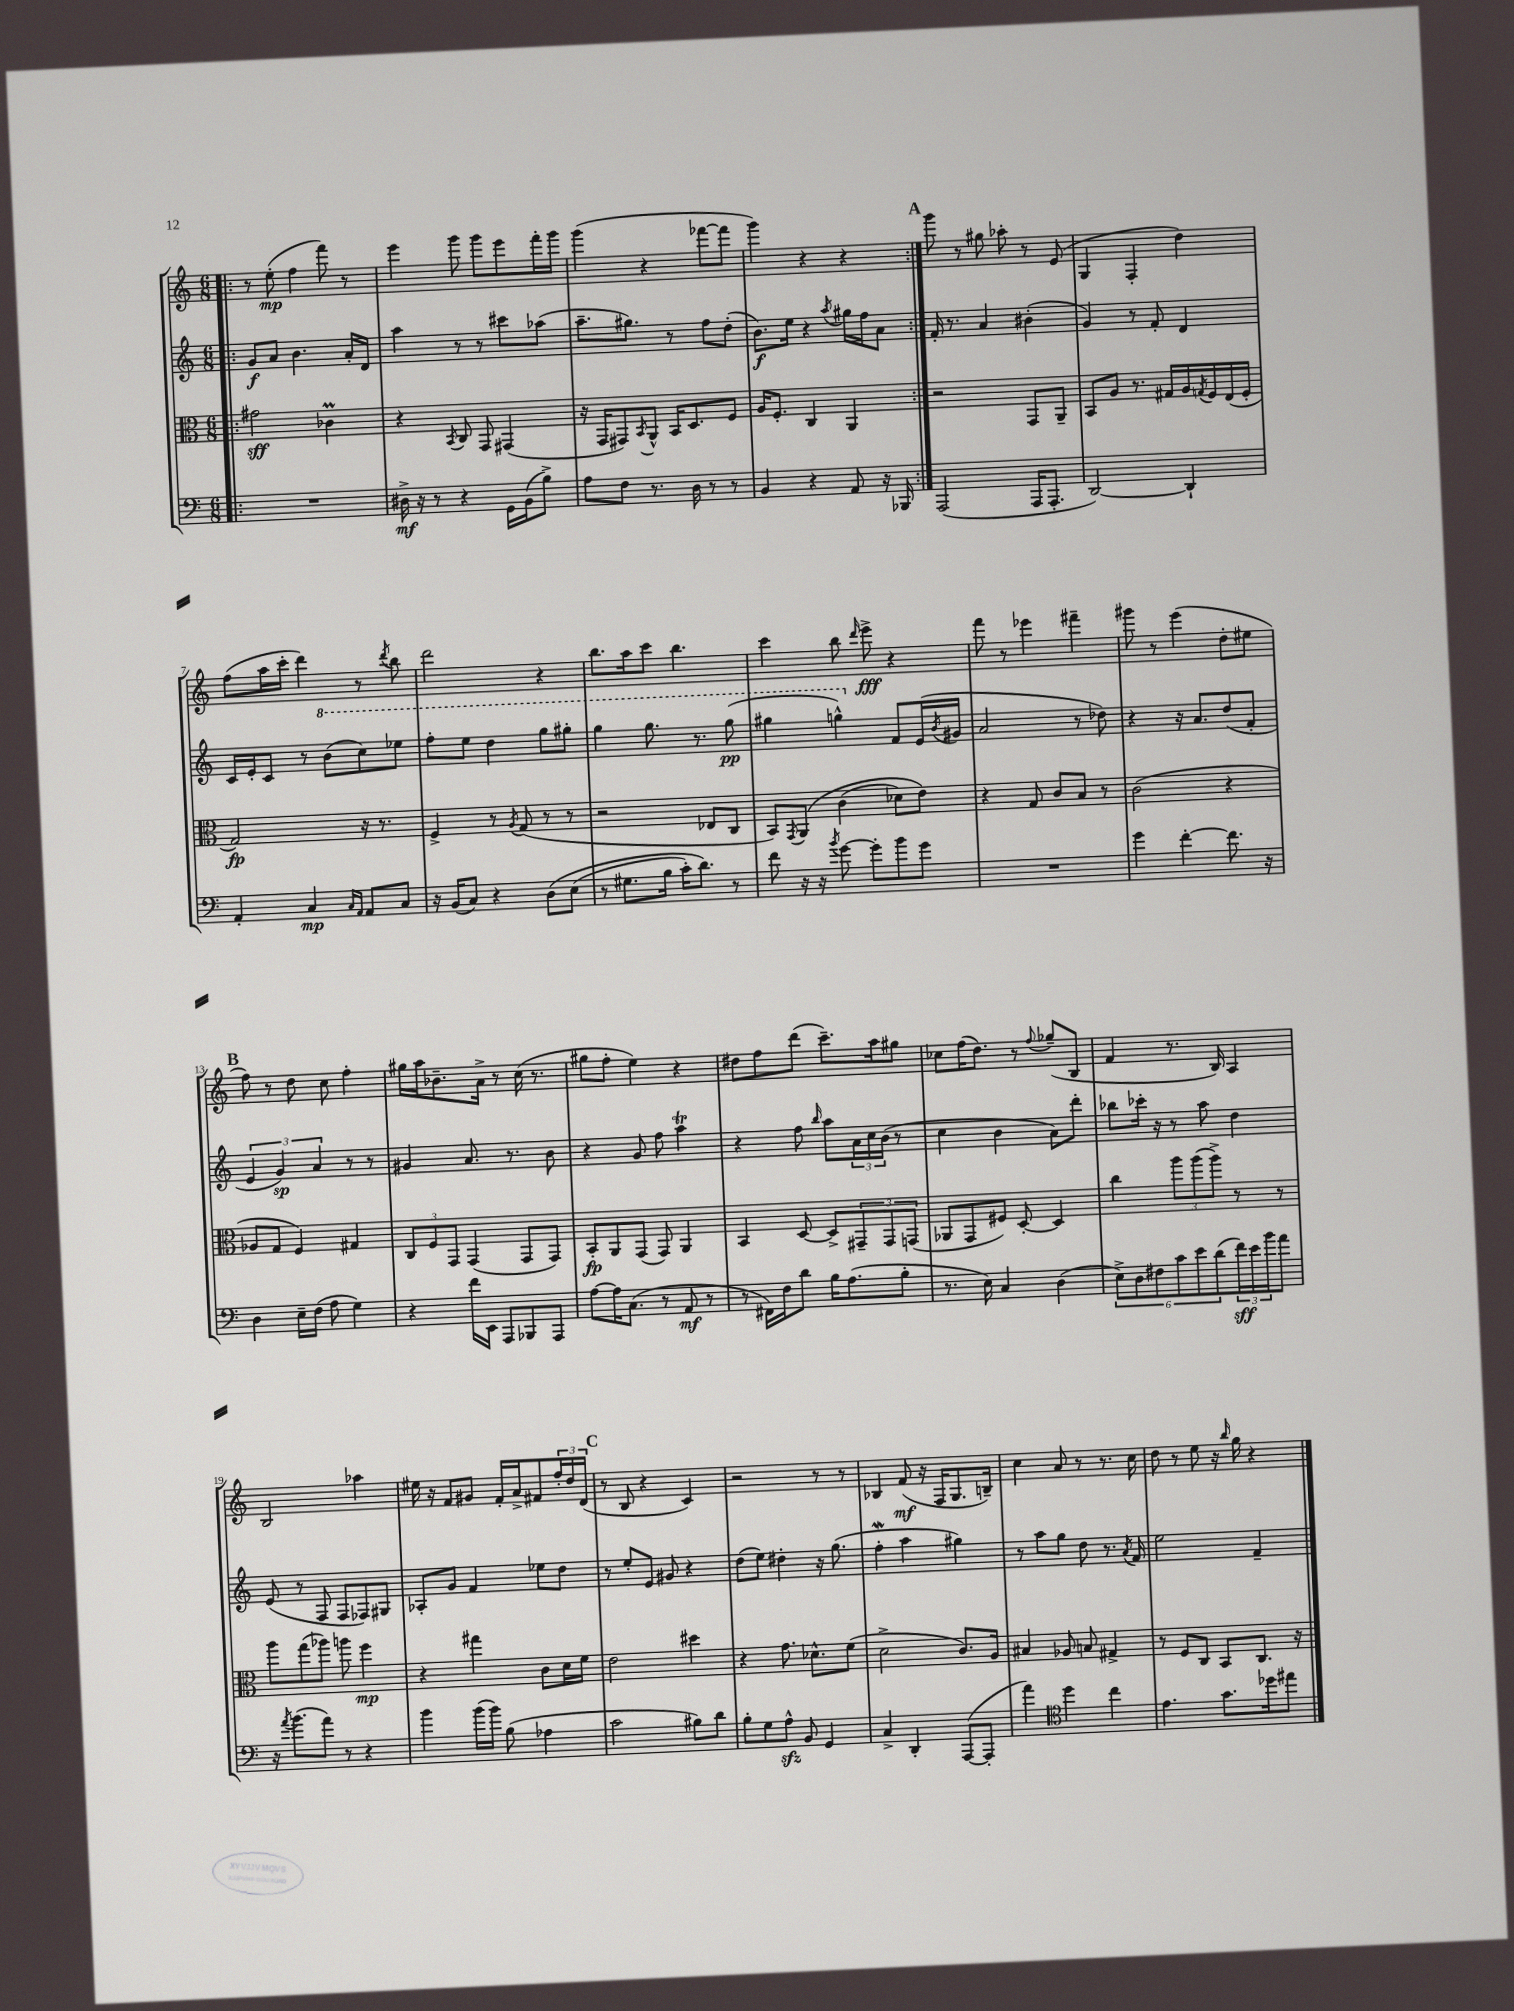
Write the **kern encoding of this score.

**kern	**dynam	**kern	**dynam	**kern	**dynam	**kern	**dynam
*part4	*part4	*part3	*part3	*part2	*part2	*part1	*part1
*staff4	*staff4	*staff3	*staff3	*staff2	*staff2	*staff1	*staff1
*clefF4	*	*clefC3	*	*clefG2	*	*clefG2	*
*k[]	*	*k[]	*	*k[]	*	*k[]	*
*M6/8	*	*M6/8	*	*M6/8	*	*M6/8	*
=1!|:	=1!|:	=1!|:	=1!|:	=1!|:	=1!|:	=1!|:	=1!|:
2.r	.	2g#X\	sff	8g/L	f	8r	.
.	.	.	.	8a/J	.	(8ee'\	mp
.	.	.	.	4.b\	.	4ff\	.
.	.	4c-XM\	.	.	.	8fff\)	.
.	.	.	.	16a'/LL	.	8r	.
.	.	.	.	16d/JJ	.	.	.
=2	=2	=2	=2	=2	=2	=2	=2
16D#X^\	mf	4r	.	4aa\	.	4eee\	.
16r	.	.	.	.	.	.	.
8r	.	.	.	.	.	.	.
.	.	8qBB/	.	.	.	.	.
4r	.	8C/	.	8r	.	8ggg\	.
.	.	8GG/	.	8r	.	8ggg\L	.
16GG\LL	.	(4GG#X/	.	8ccc#X\L	.	8eee\	.
(16BB\J	.	.	.	.	.	.	.
8B^\J)	.	.	.	(8aa-X\J	.	16fff'\L	.
.	.	.	.	.	.	16ggg\JJ	.
=3	=3	=3	=3	=3	=3	=3	=3
8A\L	.	16r	.	8.aa~\L	.	(4ggg\	.
.	.	16GG/KL	.	.	.	.	.
8F\J	.	8GG#X/)	.	.	.	.	.
.	.	.	.	8.gg#X\J)	.	.	.
.	.	8qBB/	.	.	.	.	.
8.r	.	8AA^^/J	.	.	.	4r	.
.	.	16BB/KL	.	8r	.	.	.
16D\	.	8.D/	.	.	.	.	.
8r	.	.	.	8ff\L	.	[8fff-X\L	.
8r	.	8F/J	.	(8dd'\J	.	8fff-\J]	.
=4	=4	=4	=4	=4	=4	=4	=4
4BB/	.	16A/KL	.	8.b\L)	f	4ggg\)	.
.	.	8.F'/J	.	.	.	.	.
.	.	.	.	16ee\Jk	.	.	.
4r	.	4C/	.	4r	.	4r	.
.	.	.	.	8qaa/	.	.	.
8AA/	.	4AA/	.	16gg#X\LL	.	4r	.
.	.	.	.	16ff\J	.	.	.
16r	.	.	.	8a\J	.	.	.
16BBB-X/	.	.	.	.	.	.	.
!!LO:REH:place=s1:t=A
=5:|!	=5:|!	=5:|!	=5:|!	=5:|!	=5:|!	=5:|!	=5:|!
(2AAA/	.	2r	.	16f'/	.	8ggg\	.
.	.	.	.	8.r	.	.	.
.	.	.	.	.	.	8r	.
.	.	.	.	4a/	.	8gg#X\	.
.	.	.	.	.	.	8aa-X'\	.
16AAA/KL	.	8GG/L	.	(4b#X'\	.	8r	.
8.AAA'/J	.	.	.	.	.	.	.
.	.	8AA~/J	.	.	.	(8e/	.
=6	=6	=6	=6	=6	=6	=6	=6
[2DD/)	.	8BB/L	.	4g/)	.	4G/	.
.	.	8A/J	.	.	.	.	.
.	.	8.r	.	8r	.	4F'/	.
.	.	.	.	8f'/	.	.	.
.	.	16G#X/LL	.	.	.	.	.
4DD`/]	.	16A/	.	4d/	.	4dd\)	.
.	.	8qGn/	.	.	.	.	.
.	.	16F/	.	.	.	.	.
.	.	(16E/	.	.	.	.	.
.	.	16F'/JJ	.	.	.	.	.
!!LO:LB:g=z
=7	=7	=7	=7	=7	=7	=7	=7
4AA'/	.	2G/)	fp	16c/LL	.	(8ff\L	.
.	.	.	.	16e'/J	.	.	.
.	.	.	.	8c/J	.	16aa\L	.
.	.	.	.	.	.	16ccc'\JJ	.
4C/	mp	.	.	8r	.	4ddd\)	.
*	*	*	*	*8va	*	*	*
.	.	.	.	(8bb\L	.	.	.
16qqC/LL	.	.	.	.	.	.	.
16qqAA/JJ	.	.	.	.	.	.	.
8AA/L	.	16r	.	8ccc\)	.	8r	.
.	.	8.r	.	.	.	.	.
.	.	.	.	.	.	8qddd/	.
8C/J	.	.	.	8eee-X\J	.	8bb\	.
=8	=8	=8	=8	=8	=8	=8	=8
16r	.	4F^/	.	8fff'\L	.	2ddd\	.
(16BB/KL	.	.	.	.	.	.	.
8C/J)	.	.	.	8eee\J	.	.	.
4r	.	8r	.	4ddd\	.	.	.
.	.	8qA/	.	.	.	.	.
.	.	(8G/	.	.	.	.	.
(8D\L	.	8r	.	8ggg\L	.	4r	.
(8E\J	.	8r	.	8ggg#X'\J	.	.	.
=9	=9	=9	=9	=9	=9	=9	=9
8r	.	2r	.	4ggg\	.	8.bb\L	.
8.G#X\L	.	.	.	.	.	.	.
.	.	.	.	.	.	16aa\k	.
.	.	.	.	8.ggg\	.	8ccc\J	.
16B\Jk	.	.	.	.	.	.	.
16c'\KL)	.	.	.	.	.	4.bb\	.
8.d\J)	.	.	.	8.r	.	.	.
.	.	8E-X/L	.	.	.	.	.
8r	.	8C/J	.	(8ggg\	pp	.	.
=10	=10	=10	=10	=10	=10	=10	=10
8f\	.	8BB/L)	.	4ggg#X\	.	4ccc\	.
.	.	8qGG/	.	.	.	.	.
16r	.	(8AA/J	.	.	.	.	.
16r	.	.	.	.	.	.	.
8qb/	.	.	.	.	.	.	.
[8g\	.	(4c\	.	4gggn^^\)	.	8bb\	.
.	.	.	.	.	.	16qqddd/	.
8g'\L]	.	.	.	.	.	8eee^\	fff
*	*	*	*	*X8va	*	*	*
8b\	.	8d-X\L)	.	8f/L	.	4r	.
8g\J	.	8e\J)	.	(16e/L	.	.	.
.	.	.	.	8qb/	.	.	.
.	.	.	.	16g#X/JJ	.	.	.
=11	=11	=11	=11	=11	=11	=11	=11
2.r	.	4r	.	2a/	.	8fff\	.
.	.	.	.	.	.	8r	.
.	.	8G/	.	.	.	4eee-X\	.
.	.	8c/L	.	.	.	.	.
.	.	8B/J	.	8r	.	4fff#X~\	.
.	.	8r	.	8dd-X\)	.	.	.
=12	=12	=12	=12	=12	=12	=12	=12
4g\	.	(2c\	.	4r	.	8ggg#X\	.
.	.	.	.	.	.	8r	.
[4f'\	.	.	.	16r	.	(4eee\	.
.	.	.	.	8.a/L	.	.	.
8.f\]	.	4r	.	(8dd/	.	8dd'\L	.
.	.	.	.	8f'/J	.	8ee#X\J	.
16r	.	.	.	.	.	.	.
!!LO:LB:g=z
!!LO:REH:place=s1:t=B
=13	=13	=13	=13	=13	=13	=13	=13
4D\	.	8A-X/L	.	6e/	.	8ff\)	.
.	.	8G/J	.	.	.	8r	.
.	.	.	.	6g/)	sp	.	.
16E~\LL	.	4F/)	.	.	.	8dd\	.
(16F\JJ	.	.	.	.	.	.	.
.	.	.	.	6a/	.	.	.
8A\	.	.	.	.	.	8cc\	.
4G\)	.	4G#X/	.	8r	.	4ff'\	.
.	.	.	.	8r	.	.	.
=14	=14	=14	=14	=14	=14	=14	=14
4r	.	12C/L	.	4g#X/	.	16gg#X\LL	.
.	.	.	.	.	.	16aa\J	.
.	.	12F/	.	.	.	.	.
.	.	.	.	.	.	8.b-X~\	.
.	.	12GG/J	.	.	.	.	.
16f\LL	.	(4GG/	.	8.a/	.	.	.
16EE\JJ	.	.	.	.	.	16a^\Jk	.
8AAA/L	.	.	.	.	.	8r	.
.	.	.	.	8.r	.	.	.
8BBB-X/	.	8GG/L	.	.	.	(16cc\	.
.	.	.	.	.	.	8.r	.
8AAA/J	.	8GG/J)	.	8b\	.	.	.
=15	=15	=15	=15	=15	=15	=15	=15
[8A\L	.	8BB'/L	fp	4r	.	8gg#X\L	.
16A\K]	.	8AA/	.	.	.	8ff'\J	.
(8.C\J	.	.	.	.	.	.	.
.	.	(8GG/J	.	8g/	.	4ee\)	.
8r	.	8GG/)	.	8ff\	.	.	.
8AA/	mf	4AA/	.	4aaT\	.	4r	.
8r	.	.	.	.	.	.	.
=16	=16	=16	=16	=16	=16	=16	=16
8r	.	4BB/	.	4r	.	8dd#X\L	.
16FF#X\LL)	.	.	.	.	.	8ff\	.
16F\J	.	.	.	.	.	.	.
8d\J	.	[8D/	.	8ff\	.	(8ddd\J	.
.	.	.	.	16qqbb/	.	.	.
16B\KL	.	8D^/L]	.	8aa\L	.	8.ccc~\L)	.
(8.A\	.	.	.	.	.	.	.
.	.	12GG#X~/	.	24a\L	.	.	.
.	.	.	.	24cc\	.	.	.
.	.	.	.	.	.	16aa\k	.
.	.	12GG#/	.	(24b\JJ	.	.	.
8B'\J	.	.	.	8r	.	8gg#X\J	.
.	.	(12GGn/J	.	.	.	.	.
=17	=17	=17	=17	=17	=17	=17	=17
8.r	.	8AA-X/L	.	4cc\	.	8cc-X\L	.
.	.	8GG/	.	.	.	(16ff\K	.
16E\)	.	.	.	.	.	8.dd\J)	.
4C/	.	8F#X/J)	.	4b\	.	.	.
.	.	[8D'/	.	.	.	8r	.
.	.	.	.	.	.	8qqff/	.
(4D\	.	4D/]	.	8a\L)	.	(8gg-X~/L	.
.	.	.	.	8ddd'\J	.	8B/J	.
=18	=18	=18	=18	=18	=18	=18	=18
12E^\L)	.	4cc\	.	8bb-X\L	.	4f/	.
12D\	.	.	.	.	.	.	.
.	.	.	.	16ccc-X'\Jk	.	.	.
12F#X\	.	.	.	.	.	.	.
.	.	.	.	16r	.	.	.
12c\	.	12aa\L	.	8r	.	8.r	.
12e\	.	(12aa\	.	.	.	.	.
.	.	.	.	8aa\	.	.	.
(12d\	.	12aa^\J)	.	.	.	.	.
.	.	.	.	.	.	16B/)	.
24f\L)	sff	8r	.	4dd\	.	4A/	.
24e\	.	.	.	.	.	.	.
24b\J	.	.	.	.	.	.	.
8a\J	.	8r	.	.	.	.	.
!!LO:LB:g=z
=19	=19	=19	=19	=19	=19	=19	=19
16r	.	8aa\L	.	(8e/	.	2B/	.
8qa/	.	.	.	.	.	.	.
(8.b\L	.	.	.	.	.	.	.
.	.	(8gg\	.	8r	.	.	.
8a\J)	.	8aa-X\J)	.	8F/	.	.	.
8r	.	8aan\	.	8F/L	.	.	.
4r	.	4ff\	mp	8F-X/)	.	4aa-X\	.
.	.	.	.	8G#X/J	.	.	.
=20	=20	=20	=20	=20	=20	=20	=20
4b\	.	4r	.	8A-X'/L	.	16ee#X\	.
.	.	.	.	.	.	16r	.
.	.	.	.	8g/J	.	8f/L	.
(16b\LL	.	4gg#X\	.	4f/	.	8g#X/J	.
16b\JJ)	.	.	.	.	.	.	.
(8B\	.	.	.	.	.	16f'/LL	.
.	.	.	.	.	.	16a^/J	.
4A-X\	.	8c\L	.	8ee-X\L	.	8f#X/	.
.	.	16d\L	.	8dd\J	.	24ff'/L	.
.	.	.	.	.	.	24dd/	.
.	.	16f\JJ	.	.	.	.	.
.	.	.	.	.	.	(24d/JJ	.
!!LO:REH:place=s1:t=C
=21	=21	=21	=21	=21	=21	=21	=21
2c\	.	2e\	.	8r	.	8r	.
.	.	.	.	8ee'/L	.	8B/	.
.	.	.	.	8e/J	.	4r	.
.	.	.	.	8g#X/	.	.	.
8B#X\L)	.	4dd#X\	.	4r	.	4c/)	.
8d\J	.	.	.	.	.	.	.
=22	=22	=22	=22	=22	=22	=22	=22
8B'\L	.	4r	.	(8dd\L	.	2r	.
8G\	.	.	.	8ee\J)	.	.	.
8Azz^^\J	.	8.g\	.	4dd#X'\	.	.	.
8BB/	.	.	.	.	.	.	.
.	.	8.d-X^^\L	.	.	.	.	.
4GG/	.	.	.	16r	.	8r	.
.	.	.	.	(8.gg\	.	.	.
.	.	(8f\J	.	.	.	8r	.
=23	=23	=23	=23	=23	=23	=23	=23
4C^/	.	2d^\	.	4ffw'\	.	4B-X/	.
4DD'/	.	.	.	4aa\	.	(8f/	mf
.	.	.	.	.	.	16r	.
.	.	.	.	.	.	16F/KL	.
([8AAA/L	.	8.c/L)	.	4gg#X\)	.	8.G/	.
8AAA'/J]	.	.	.	.	.	.	.
.	.	16A/Jk	.	.	.	16Bn~/Jk)	.
=24	=24	=24	=24	=24	=24	=24	=24
4a\)	.	4B#X/	.	8r	.	4cc\	.
.	.	.	.	8aa\L	.	.	.
*clefC4	*	*	*	*	*	*	*
4dd\	.	8A-X/	.	8gg\J	.	8a/	.
.	.	8Bn/	.	8dd\	.	8r	.
4cc\	.	4G#X^/	.	8.r	.	8.r	.
.	.	.	.	8qa/	.	.	.
.	.	.	.	16f/	.	16cc\	.
=25	=25	=25	=25	=25	=25	=25	=25
4.e\	.	8r	.	2ee\	.	8dd\	.
.	.	8F/L	.	.	.	8r	.
.	.	8C/J	.	.	.	8ee\	.
8.g\L	.	8BB/L	.	.	.	16r	.
.	.	.	.	.	.	16qqbb/	.
.	.	.	.	.	.	16gg\	.
.	.	8.C/J	.	4f~/	.	4r	.
16dd-X\k	.	.	.	.	.	.	.
8ee#X\J	.	.	.	.	.	.	.
.	.	16r	.	.	.	.	.
==	==	==	==	==	==	==	==
*-	*-	*-	*-	*-	*-	*-	*-
